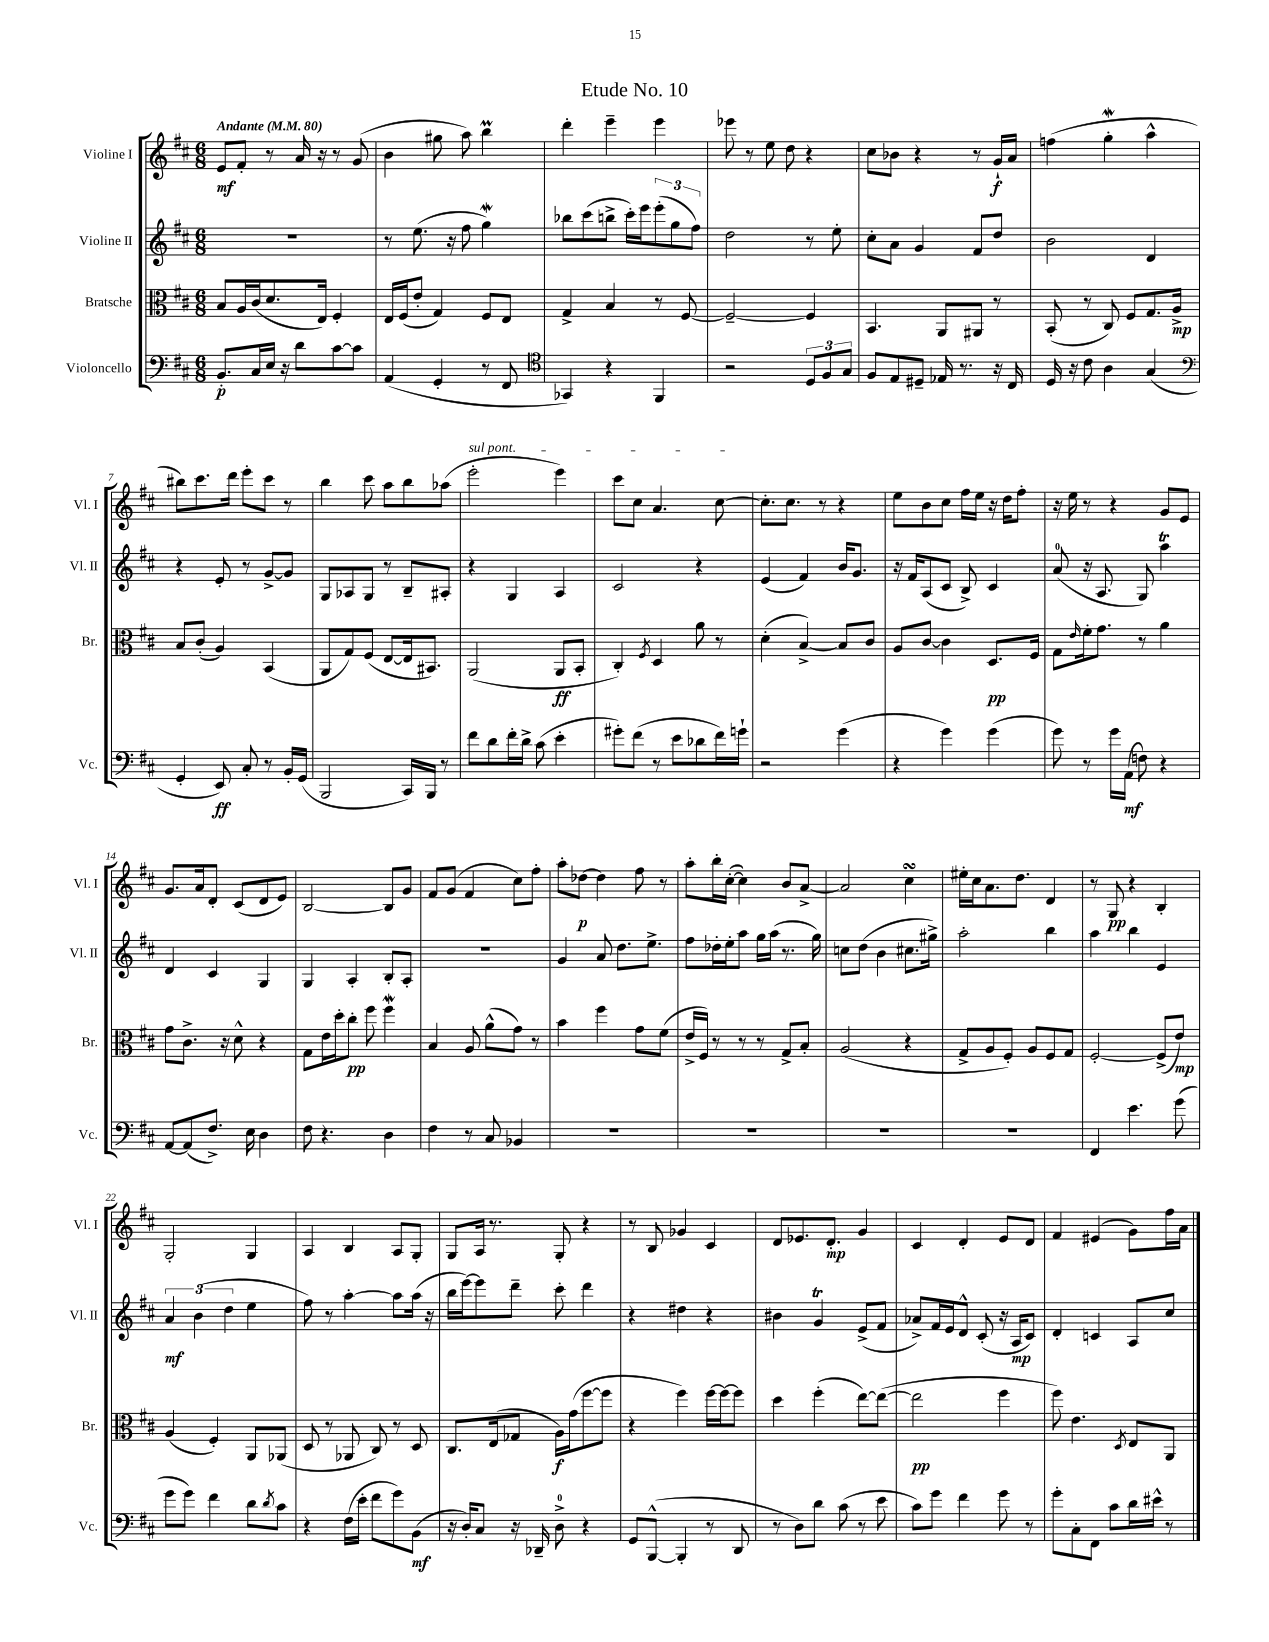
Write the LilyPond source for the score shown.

\header { title = "Etude No. 10" }
<<
\new StaffGroup <<
\new Staff = "s0" \with { instrumentName = "Violine I" shortInstrumentName = "Vl. I" } {
    \clef treble \key d \major \numericTimeSignature \time 6/8 \tempo "Andante" 4 = 80
    e'8\mf fis'8-. r8 a'16 r16 r8 g'8( |
    b'4 gis''8 a''8) b''4\prall |
    d'''4-. e'''4-- e'''4 |
    ees'''8 r8 e''8 d''8 r4 |
    cis''8 bes'8 r4 r8 g'16-!\f a'16 |
    f''4( g''4-.\mordent a''4-^ |
    bis''8) cis'''8. d'''16 e'''8-. cis'''8 r8 |
    b''4 cis'''8 a''8 b''8 aes''8( |
    \once \override TextSpanner.bound-details.left.text = \markup { \italic "sul pont." } e'''2-.\startTextSpan e'''4) |
    cis'''8 cis''8 a'4. cis''8~\stopTextSpan |
    cis''8.-. cis''8. r8 r4 |
    e''8 b'8 cis''8 fis''16 e''16 r16 d''16 fis''8-. |
    r16 e''16 r8 r4 g'8 e'8 |
    g'8. a'16 d'8-. cis'8( d'8 e'8) |
    b2~ b8 g'8 |
    fis'8 g'8( fis'4 cis''8) fis''8-. |
    a''8-. des''8~\p des''4 fis''8 r8 |
    a''8-. b''16-. cis''16~-.( cis''4) b'8 a'8~-> |
    a'2 cis''4\turn |
    eis''16-. cis''16 a'8. d''8. d'4 |
    r8 g8\pp r4 b4-. |
    g2-. g4 |
    a4 b4 a8 g8-. |
    g8 a16 r8. g8-. r4 |
    r8 b8 ges'4 cis'4 |
    d'8 ees'8. d'8.-.\mp g'4 |
    cis'4 d'4-. e'8 d'8 |
    fis'4 eis'4( g'8) fis''16 a'16 \bar "|." |
}
\new Staff = "s1" \with { instrumentName = "Violine II" shortInstrumentName = "Vl. II" } {
    \clef treble \key d \major \numericTimeSignature \time 6/8
    R2. |
    r8 e''8.( r16 fis''8 g''4\mordent) |
    bes''8 cis'''8( b''8-> cis'''16-.) e'''16 \tuplet 3/2 { e'''8-.( g''8 fis''8) } |
    d''2 r8 e''8-. |
    cis''8-. a'8 g'4 fis'8 d''8 |
    b'2 d'4 |
    r4 e'8-. r8 g'8~-> g'8 |
    g8 aes8 g8 r8 b8-- ais8-. |
    r4 g4 a4 |
    cis'2 r4 |
    e'4( fis'4) b'16 g'8. |
    r16 fis'16 a8( cis'8 b8->) cis'4 |
    a'8-0( r16 a8. g8) a''4\trill |
    d'4 cis'4 g4 |
    g4 a4-. b8-. a8-. |
    R2. |
    g'4 a'8 d''8. e''8.-> |
    fis''8 des''16-. e''16-. a''8 g''16 a''16( r8. g''16) |
    c''8 d''8( b'4 cis''8. gis''16->) |
    a''2-. b''4 |
    a''4 b''4 e'4 |
    \tuplet 3/2 { a'4\mf b'4( d''4 } e''4 |
    fis''8) r8 a''4~-. a''8 a''16( r16 |
    b''16 e'''16~) e'''8 d'''8-- cis'''8-. d'''4 |
    r4 dis''4 r4 |
    bis'4 g'4\trill e'8->( fis'8 |
    aes'8->) fis'16 e'16 d'8-^ cis'8-.( r16 a16\mp cis'8) |
    d'4-. c'4 a8 cis''8 \bar "|." |
}
\new Staff = "s2" \with { instrumentName = "Bratsche" shortInstrumentName = "Br." } {
    \clef alto \key d \major \numericTimeSignature \time 6/8
    b8 a16 cis'16( d'8. e16) fis4-. |
    e16 fis16( e'8-. g4) fis8 e8 |
    g4-> b4 r8 fis8~ |
    fis2~-- fis4 |
    b,4. a,8 ais,8 r8 |
    b,8-.( r8 cis8) fis8 g8. a16->\mp |
    b8 cis'8-.( a4) b,4( |
    a,8 g8) fis8( e8~ e16 bis,8.) |
    a,2( a,8\ff b,8-. |
    cis4-.) \acciaccatura { fis8 } d4 a'8 r8 |
    d'4-.( b4~->) b8 cis'8 |
    a8 cis'8~ cis'4 d8.\pp fis16 |
    g8 \grace { e'16 } fis'16-. g'8. r8 a'4 |
    g'8 cis'8.-> r16 d'8-^ r4 |
    g8 e'16 d''16-. cis''8-.\pp fis''8 fis''4\mordent |
    b4 a8 a'8-^( g'8) r8 |
    b'4 fis''4 g'8 fis'8( |
    e'16-> fis16) r8 r8 r8 g8-> b8-. |
    a2( r4 |
    g8-> a8 fis8-.) a8 fis8 g8 |
    fis2~-. fis8->( e'8\mp) |
    a4( fis4-.) a,8 aes,8( |
    d8 r8 aes,8 cis8) r8 d8 |
    cis8. e16( ges8 a16\f) g'16( fis''8~ fis''8 |
    r4 fis''4) fis''16~ fis''16~ fis''8 |
    d''4 fis''4-.( e''8~) e''8~( |
    e''2\pp fis''4 |
    fis''8) e'4. \acciaccatura { d8 } e8 a,8 \bar "|." |
}
\new Staff = "s3" \with { instrumentName = "Violoncello" shortInstrumentName = "Vc." } {
    \clef bass \key d \major \numericTimeSignature \time 6/8
    b,8.-.\p cis16 e16 r16 d'8 cis'8~ cis'8 |
    a,4( g,4-. r8 fis,8 |
    \clef tenor ges,4) r4 fis,4 |
    r2 \tuplet 3/2 { d8 fis8 g8 } |
    fis8 e8 dis8-- ees16 r8. r16 cis16 |
    d16 r16 cis'8 a4 g4( |
    \clef bass g,4-. e,8\ff) cis8-. r8 b,16-. g,16( |
    b,,2 cis,16) b,,16 r8 |
    fis'8 d'8 fis'16-. d'16-> cis'8( e'4-. |
    gis'8-.) fis'8( r8 e'8 des'8 fis'16) g'16-! |
    r2 g'4( |
    r4 g'4) g'4( |
    g'8) r8 g'16 a,16\mf( f8) r4 |
    a,8~ a,8( fis8.->) e16 d4 |
    fis8 r4. d4 |
    fis4 r8 cis8 bes,4 |
    R2. |
    R2. |
    R2. |
    R2. |
    fis,4 e'4. g'8( |
    g'8 g'8) fis'4 d'8 \acciaccatura { d'8 } cis'8 |
    r4 fis16( e'16-. fis'8 g'8) b,8\mf( |
    r16 d16-.) cis8 r16 des,16-- d8-0-> r4 |
    g,8 b,,8~-^( b,,4-. r8 d,8 |
    r8 d8) d'8 cis'8( r8 e'8 |
    cis'8) g'8 fis'4 g'8 r8 |
    g'8-. cis8-. fis,8 cis'8 d'16 eis'16-^ r8 \bar "|." |
}
>>
>>
